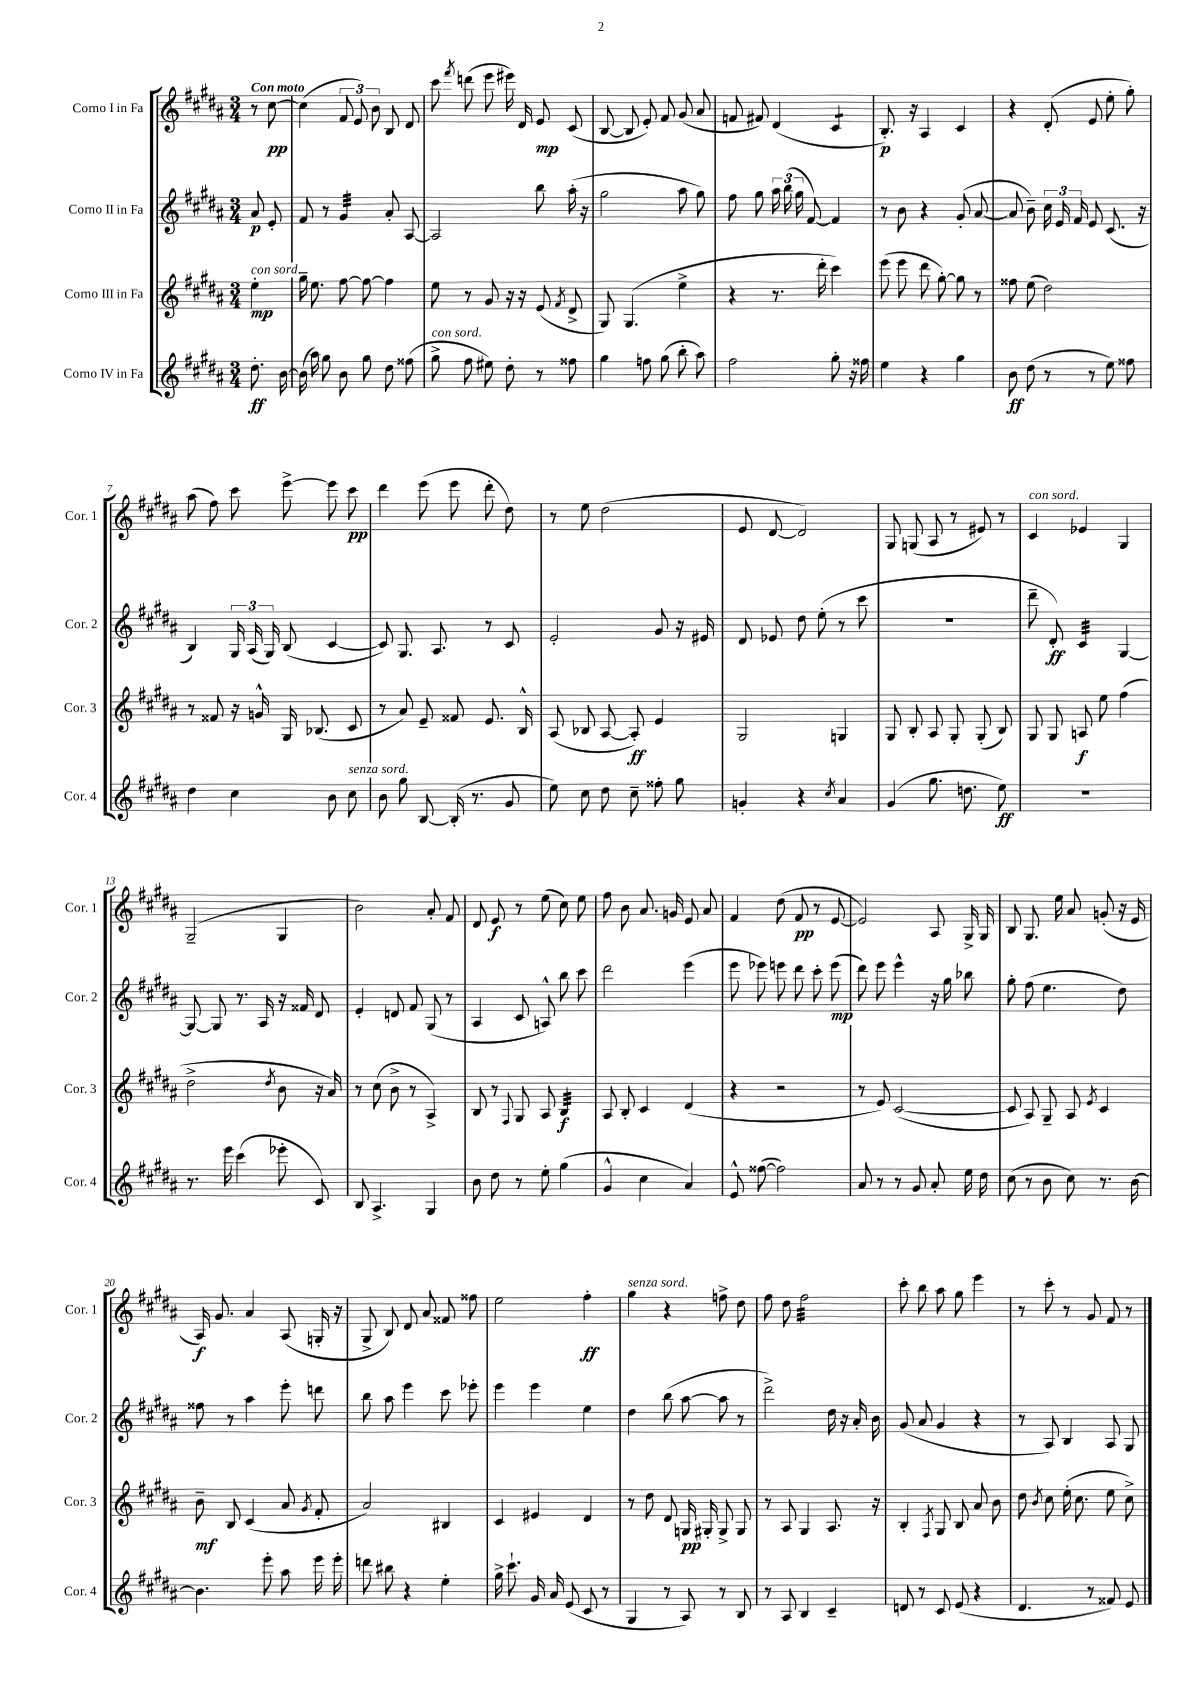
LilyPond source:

<<
\new StaffGroup <<
\new Staff = "s0" \with { instrumentName = "Corno I in Fa" shortInstrumentName = "Cor. 1" } {
    \clef treble \key b \major \numericTimeSignature \time 3/4 \partial 4 \tempo "Con moto"
    \autoBeamOff r8 cis''8~\pp |
    cis''4( \tuplet 3/2 { fis'8 e'8) b'8 } b8 dis'8 |
    cis'''8 \acciaccatura { fis'''8 } d'''8( e'''8 eis'''16) dis'16 e'8\mp cis'8( |
    b8~ b8 e'8-.) fis'8 gis'8( ais'8 |
    f'8 fis'8) dis'4( cis'4:8 |
    b8.-.\p) r16 ais4 cis'4 |
    r4 dis'8-.( e'8 e''8-. gis''8-.) |
    ais''8( fis''8) cis'''8 e'''8~-> e'''8 cis'''8\pp |
    dis'''4 e'''8( e'''8 dis'''8-. dis''8) |
    r8 e''8 dis''2( |
    e'8 dis'8~ dis'2) |
    gis8 g8( ais8 r8 eis'8) r8 |
    cis'4^\markup { \italic "con sord." } ees'4 gis4 |
    gis2--( gis4 |
    b'2) ais'8-. fis'8 |
    dis'8 e'8\f r8 e''8( cis''8) e''8 |
    fis''8 b'8 ais'8. g'16 e'8 ais'8 |
    fis'4 dis''8( fis'8\pp r8 e'8~ |
    e'2) ais8 gis16-> gis16 |
    b8 gis8. e''16 ais'8 g'8-.( r16 e'16 |
    ais16\f) gis'8. ais'4 ais8( g16-. r16 |
    gis8-> b8) dis'8 ais'8 fisis'8 fisis''8 |
    e''2 fis''4-.\ff |
    gis''4^\markup { \italic "senza sord." } r4 f''8-> dis''8 |
    fis''8 dis''8 fis''2:32 |
    cis'''8-. b''8 ais''8 gis''8 e'''4 |
    r8 cis'''8-. r8 gis'8 fis'8 r8 \bar "|." |
}
\new Staff = "s1" \with { instrumentName = "Corno II in Fa" shortInstrumentName = "Cor. 2" } {
    \clef treble \key b \major \numericTimeSignature \time 3/4 \partial 4
    \autoBeamOff ais'8\p e'8-. |
    fis'8 r8 gis'4:32 ais'8-. ais8~ |
    ais2 b''8 ais''16-.( r16 |
    gis''2 ais''8 gis''8) |
    fis''8 gis''8 \tuplet 3/2 { ais''16 b''16( gis''16 } fis'8~) fis'4 |
    r8 b'8 r4 gis'8-.( ais'8~ |
    ais'8 b'8--) \tuplet 3/2 { cis''16 e'16 fis'16 } e'8 cis'8.( r16 |
    b4) \tuplet 3/2 { gis16 ais16( gis16) } b8( cis'4~ |
    cis'8) gis8. ais8. r8 cis'8 |
    e'2-. gis'8 r16 eis'16 |
    dis'8 ees'8 dis''8 e''8-.( r8 cis'''8 |
    R2. |
    dis'''8-- dis'8-.\ff) cis'4:32 gis4~ |
    gis8~ gis8 r8. ais16 r16 fisis'16 dis'8 |
    e'4-. d'8 fis'8 gis8( r8 |
    ais4 cis'8 a8-^) b''8 cis'''8 |
    dis'''2 e'''4( |
    e'''8 ees'''8) e'''8 dis'''8 cis'''8-. e'''8\mp( |
    dis'''8) e'''8 e'''4-^ r16 gis''16 bes''8 |
    gis''8-. fis''8( e''4. dis''8) |
    fisis''8 r8 ais''4 e'''8-. d'''8 |
    b''8 ais''8 e'''4 cis'''8 ees'''8-. |
    e'''4 e'''4 e''4 |
    dis''4 b''8( ais''8~ ais''8 r8 |
    dis'''2->) dis''16 r16 ais'16-. b'16 |
    gis'8( ais'8 gis'4 r4 |
    r8 ais8) b4 ais8 gis8 \bar "|." |
}
\new Staff = "s2" \with { instrumentName = "Corno III in Fa" shortInstrumentName = "Cor. 3" } {
    \clef treble \key b \major \numericTimeSignature \time 3/4 \partial 4
    \autoBeamOff e''4-.\mp^\markup { \italic "con sord." } |
    gis''16-- e''8. fis''8~ fis''8~ fis''4 |
    e''8 r8 gis'8 r16 r16 e'8( \acciaccatura { fis'8 } dis'8-> |
    gis8) gis4.( e''4-> |
    r4 r8. dis'''16-. cis'''4) |
    e'''8( e'''8 dis'''8 gis''8~-.) gis''8 r8 |
    fisis''8 e''8( dis''2) |
    r8 fisis'8 r16 g'16-^ gis16 bes8.( cis'8 |
    r8 ais'8) e'8-- fisis'8 e'8. b16-^ |
    ais8( bes8 ais8~ ais8-.\ff) e'4 |
    gis2 g4 |
    gis8 b8-. ais8 gis8-. gis8-.( b8) |
    gis8 gis8 a8\f e''8 fis''4( |
    dis''2-> \acciaccatura { dis''8 } b'8 r16 ais'16) |
    r8 cis''8( b'8-> r8 ais4->) |
    b8 r8 \appoggiatura { fis8 } gis8 ais8 b4:32\f |
    ais8 b8-. cis'4 dis'4( |
    r4 r2 |
    r8 e'8) cis'2~( |
    cis'8 ais8) gis8-- ais8 \acciaccatura { e'8 } cis'4 |
    b'8--\mf b8 cis'4( ais'8 \acciaccatura { gis'8 } fis'8-. |
    ais'2) bis4 |
    cis'4 eis'4 dis'4 |
    r8 dis''8 dis'8 g16\pp gis16-. gis8-> gis8 |
    r8 ais8 gis4 ais8. r16 |
    b4-. \acciaccatura { fis8 } gis8 b8 ais'8 b'8 |
    dis''8 \acciaccatura { b'8 } cis''8 e''16-.( cis''8. e''8 cis''8->) \bar "|." |
}
\new Staff = "s3" \with { instrumentName = "Corno IV in Fa" shortInstrumentName = "Cor. 4" } {
    \clef treble \key b \major \numericTimeSignature \time 3/4 \partial 4
    \autoBeamOff dis''8.-.\ff b'16~ |
    b'16( ais''16) gis''8 b'8 gis''8 dis''8 fisis''8( |
    gis''8->^\markup { \italic "con sord." } fis''8 eis''8) dis''8-. r8 fisis''8 |
    gis''4 f''8 gis''8( b''8-. ais''8) |
    fis''2 gis''8-. r16 fisis''16 |
    e''4 r4 gis''4 |
    b'8\ff dis''8( r8 r8 e''8) fisis''8 |
    dis''4 cis''4 b'8 cis''8^\markup { \italic "senza sord." } |
    b'8 gis''8 b8~ b16-.( r8. gis'8 |
    e''8) cis''8 dis''8 cis''8-- fisis''8-. gis''8 |
    g'4-. r4 \acciaccatura { cis''8 } ais'4 |
    gis'4( gis''8. d''8. e''8\ff) |
    R2. |
    r8. e'''16 cis'''4( ees'''8-. cis'8) |
    b8 ais4.-> gis4 |
    b'8 dis''8 r8 e''8-. gis''4( |
    gis'4-^ cis''4 ais'4) |
    e'8-^ fisis''8~( fisis''2) |
    ais'8 r8 r8 gis'8 ais'8-. e''16 dis''16 |
    cis''8( r8 b'8 cis''8) r8. b'16~ |
    b'4. e'''8-. ais''8 e'''16 e'''16-. |
    d'''8 bis''8 r4 e''4-. |
    gis''16-> cis'''8.-! gis'16 ais'16 e'8( cis'8 r8 |
    gis4 r8 ais8) r8 b8 |
    r8 ais8 b4 cis'4-- |
    d'8 r8 cis'8 e'8( r4 |
    dis'4. r8 fisis'8) e'8 \bar "|." |
}
>>
>>
